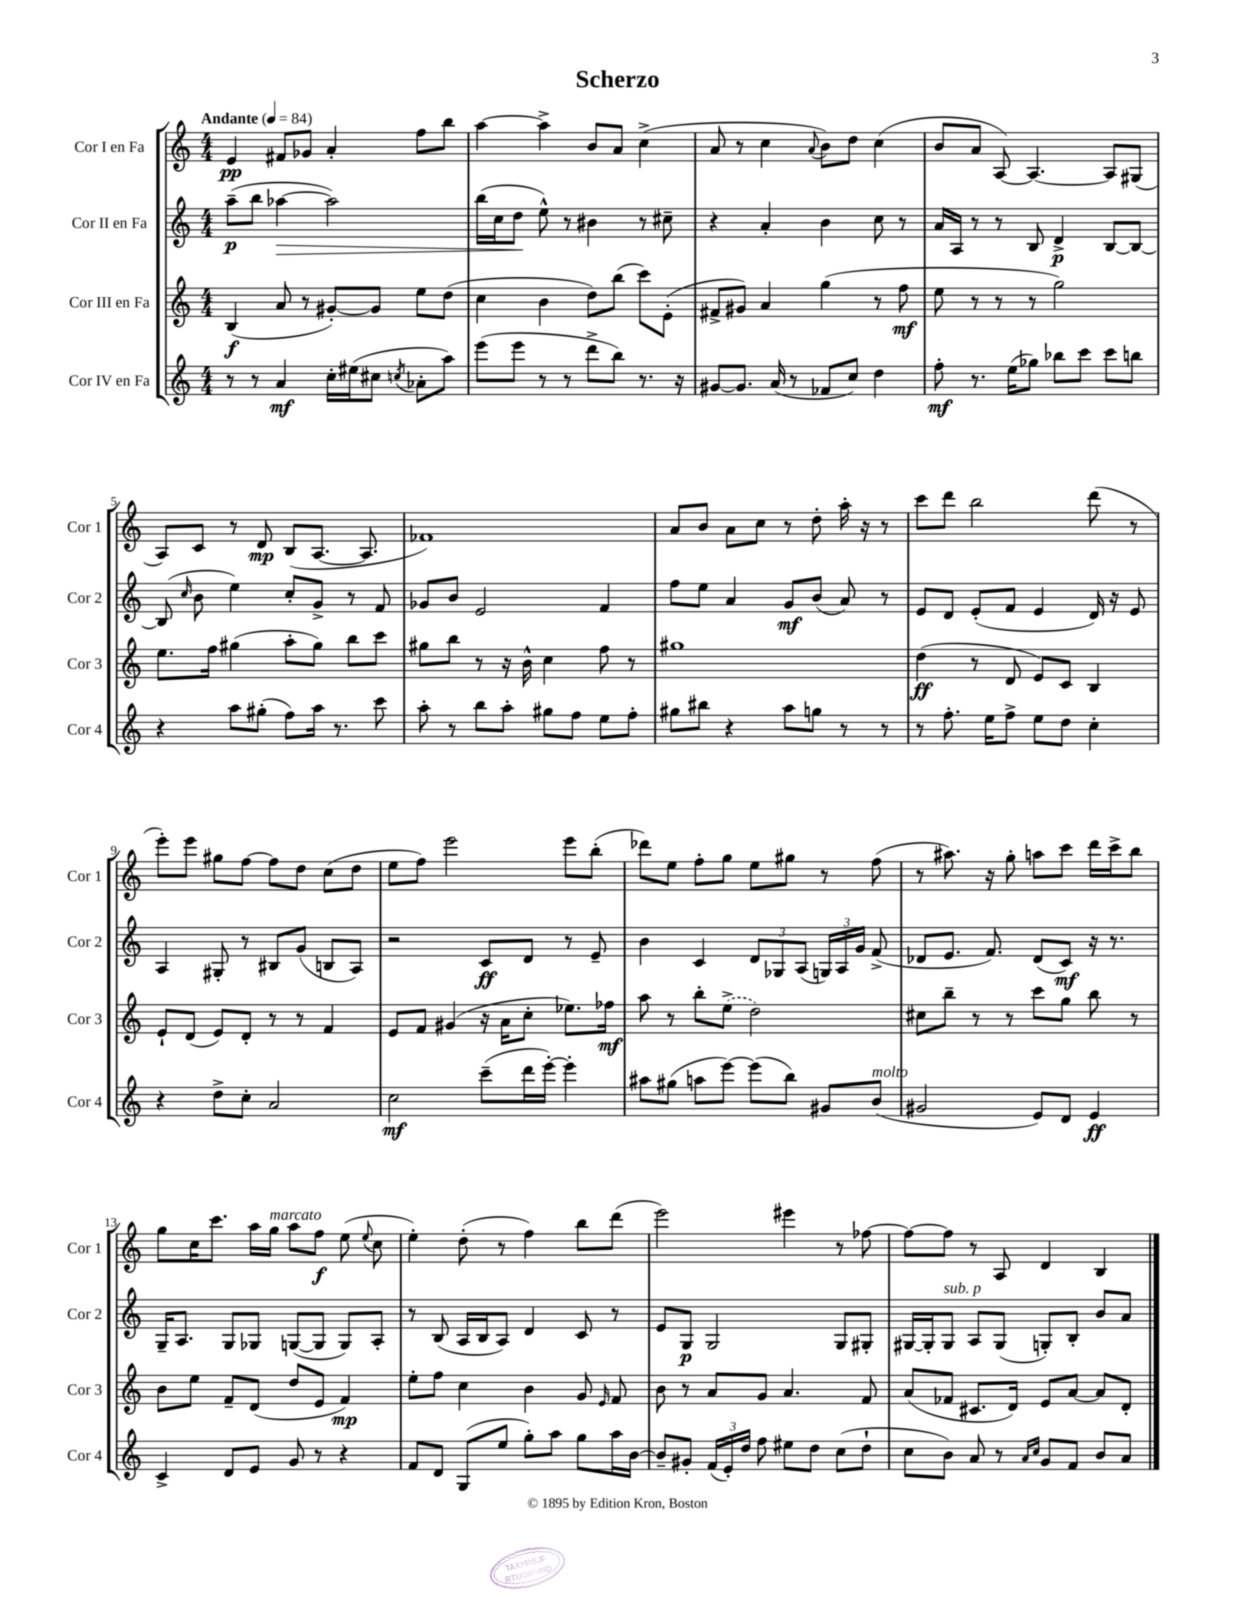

**kern	**kern	**kern	**kern
*staff4	*staff3	*staff2	*staff1
*clefG2	*clefG2	*clefG2	*clefG2
*k[]	*k[]	*k[]	*k[]
*M4/4	*M4/4	*M4/4	*M4/4
*MM84	*MM84	*MM84	*MM84
8r	(4B	(8aa~	4e
8r	.	8bb	.
4a	8a	[4aa-	8f#
.	8r	.	8g-
16cc'	[8g#')	2aa-])	4a'
(16ee#	.	.	.
8cc#	8g#]	.	.
8qcc	.	.	.
8a-'	8ee	.	8ff
8aa)	(8dd	.	8bb
=	=	=	=
(8eee	4cc	(16bb	[4aa
.	.	16cc	.
8eee	.	8dd	.
8r	4b	8ee^^)	4aa^]
8r	.	8r	.
8ddd^	8dd)	4b#	8b
8bb)	(8bb	.	8a
8.r	8ccc)	8r	(4cc^
.	(8e'	8cc#~	.
16r	.	.	.
=	=	=	=
[8g#	8f#^	4r	8a
8.g#]	8g#)	.	8r
.	4a	4a'	4cc
(16a	.	.	.
8r	.	.	.
.	.	.	8qqa
8f-	(4gg	4b	8b)
8cc)	.	.	8dd
4dd	8r	8cc	(4cc
.	8ff	8r	.
=	=	=	=
8ff'	8ee	16a	8b
.	.	16A	.
8.r	8r	8r	8a
.	8r	8r	[8A)
(16ee	.	.	.
8gg-)	8r	8B	4.A_
8bb-	2gg)	4d^	.
8ccc	.	.	.
8ccc	.	[8B	8A]
8bb	.	8B_	(8G#
=	=	=	=
4r	8.ee	(8B]	8A)
.	.	16qqcc	.
.	.	8b	8c
.	16ff	.	.
8aa	(4gg#	4ee)	8r
(8gg#'	.	.	8d
8ff)	8aa'	8cc'	(8B
16aa	8gg#)	8g^	[8.A
8.r	.	.	.
.	8bb	8r	.
.	.	.	8.A]
8ccc	8ccc	8f	.
=	=	=	=
8aa'	8gg#	8g-	1f-)
8r	8bb	8b	.
8bb	8r	2e	.
8aa'	16r	.	.
.	16b^^	.	.
8gg#	4cc	.	.
8ff	.	.	.
8ee	8ff	4f	.
8ff'	8r	.	.
=	=	=	=
8gg#	1gg#	8ff	8a
8bb#	.	8ee	8b
4r	.	4a	8a
.	.	.	8cc
8aa	.	8g	8r
8gg	.	(8b	8dd'
8r	.	8a)	16aa'
.	.	.	16r
8r	.	8r	8r
=	=	=	=
8r	(4dd	8e	8ccc
8.ff'	.	8d	8ddd
.	8r	(8e'	2bb
16ee	.	.	.
8ff^	8d	8f	.
8ee	8e)	4e	.
8dd	8c	.	.
4cc'	4B	16d)	(8ddd
.	.	16r	.
.	.	8e	8r
=	=	=	=
4r	8e`	4A	8eee')
.	(8d	.	8eee
8dd^	8e)	8G#'	8gg#
8cc'	8d'	8r	[8ff
2a	8r	8B#	8ff]
.	8r	(8g	8dd
.	4f	8B	(8cc
.	.	8A)	8dd
=	=	=	=
2cc	8e	2r	8ee
.	8f	.	8ff)
.	(4g#	.	2eee
(8ccc~	16r	8c	.
.	16a	.	.
16ddd	8cc'	8d	.
[16eee')	.	.	.
4eee']	8.ee-)	8r	8eee
.	.	8e~	(8bb'
.	16ff-	.	.
=	=	=	=
8aa#	8aa	4b	8ddd-)
(8gg#	8r	.	8ee
8aa	8bb'	4c	8ff'
[8eee)	(8ee^	.	8gg
(8eee]	2dd)	12d	8ee
.	.	12G-	.
8bb)	.	.	8gg#
.	.	(12A	.
8g#	.	24G)	8r
.	.	24A	.
.	.	24g	.
(8b	.	(8f^	(8ff
=	=	=	=
2g#	8cc#	8d-	8r
.	8bb~	8.e	8.aa#)
.	8r	.	.
.	.	8.f)	16r
.	8r	.	8gg'
8e)	8ccc	(8d-	8aa
8d	8gg	8c)	8ccc
4e	8bb	16r	16ddd
.	.	8.r	16ccc^
.	8r	.	8bb
=	=	=	=
4c^	8b	16G~	8gg
.	.	8.A	.
.	8ee	.	16cc
.	.	.	8.ccc
8d	8f~	8G	.
8e	(8d	8G-	16aa
.	.	.	16gg
8g	8dd	([8G	8aa
8r	8e	8G]	8ff
4r	4f)	8G)	(8ee
.	.	.	8qqee
.	.	8A'	8cc
=	=	=	=
8f	8ee'	8r	4ee')
8d	8ff	(8B	.
(8G	4cc	16A	(8dd'
.	.	16B	.
8ee	.	8A)	8r
8gg')	4b	4d	4ff)
8aa	.	.	.
8gg	8g	8c	8bb
.	16qqe	.	.
16aa	8f	8r	(8ddd
[16b	.	.	.
=	=	=	=
8b~]	8b	8e	2eee)
8g#'	8r	8G	.
(24f	8a	2G	.
24e')	.	.	.
24dd	.	.	.
8ff	8g	.	.
8ee#	4.a	.	4eee#
8dd	.	.	.
(8cc	.	8G	8r
8dd`	8f	8G#'	[8ff-
=	=	=	=
8cc	(8a	[16G#	8ff-_
.	.	16G#']	.
8b)	8f-	8G#	8ff-]
8a	8.c#	8A	8r
8r	.	(8G#	8A
.	16d)	.	.
16qqa	.	.	.
16qqcc	.	.	.
8g	8e	8G')	4d
8f	[8a	8B'	.
8b	8a]	8b	4B
8a	8d'	8a	.
==	==	==	==
*-	*-	*-	*-
